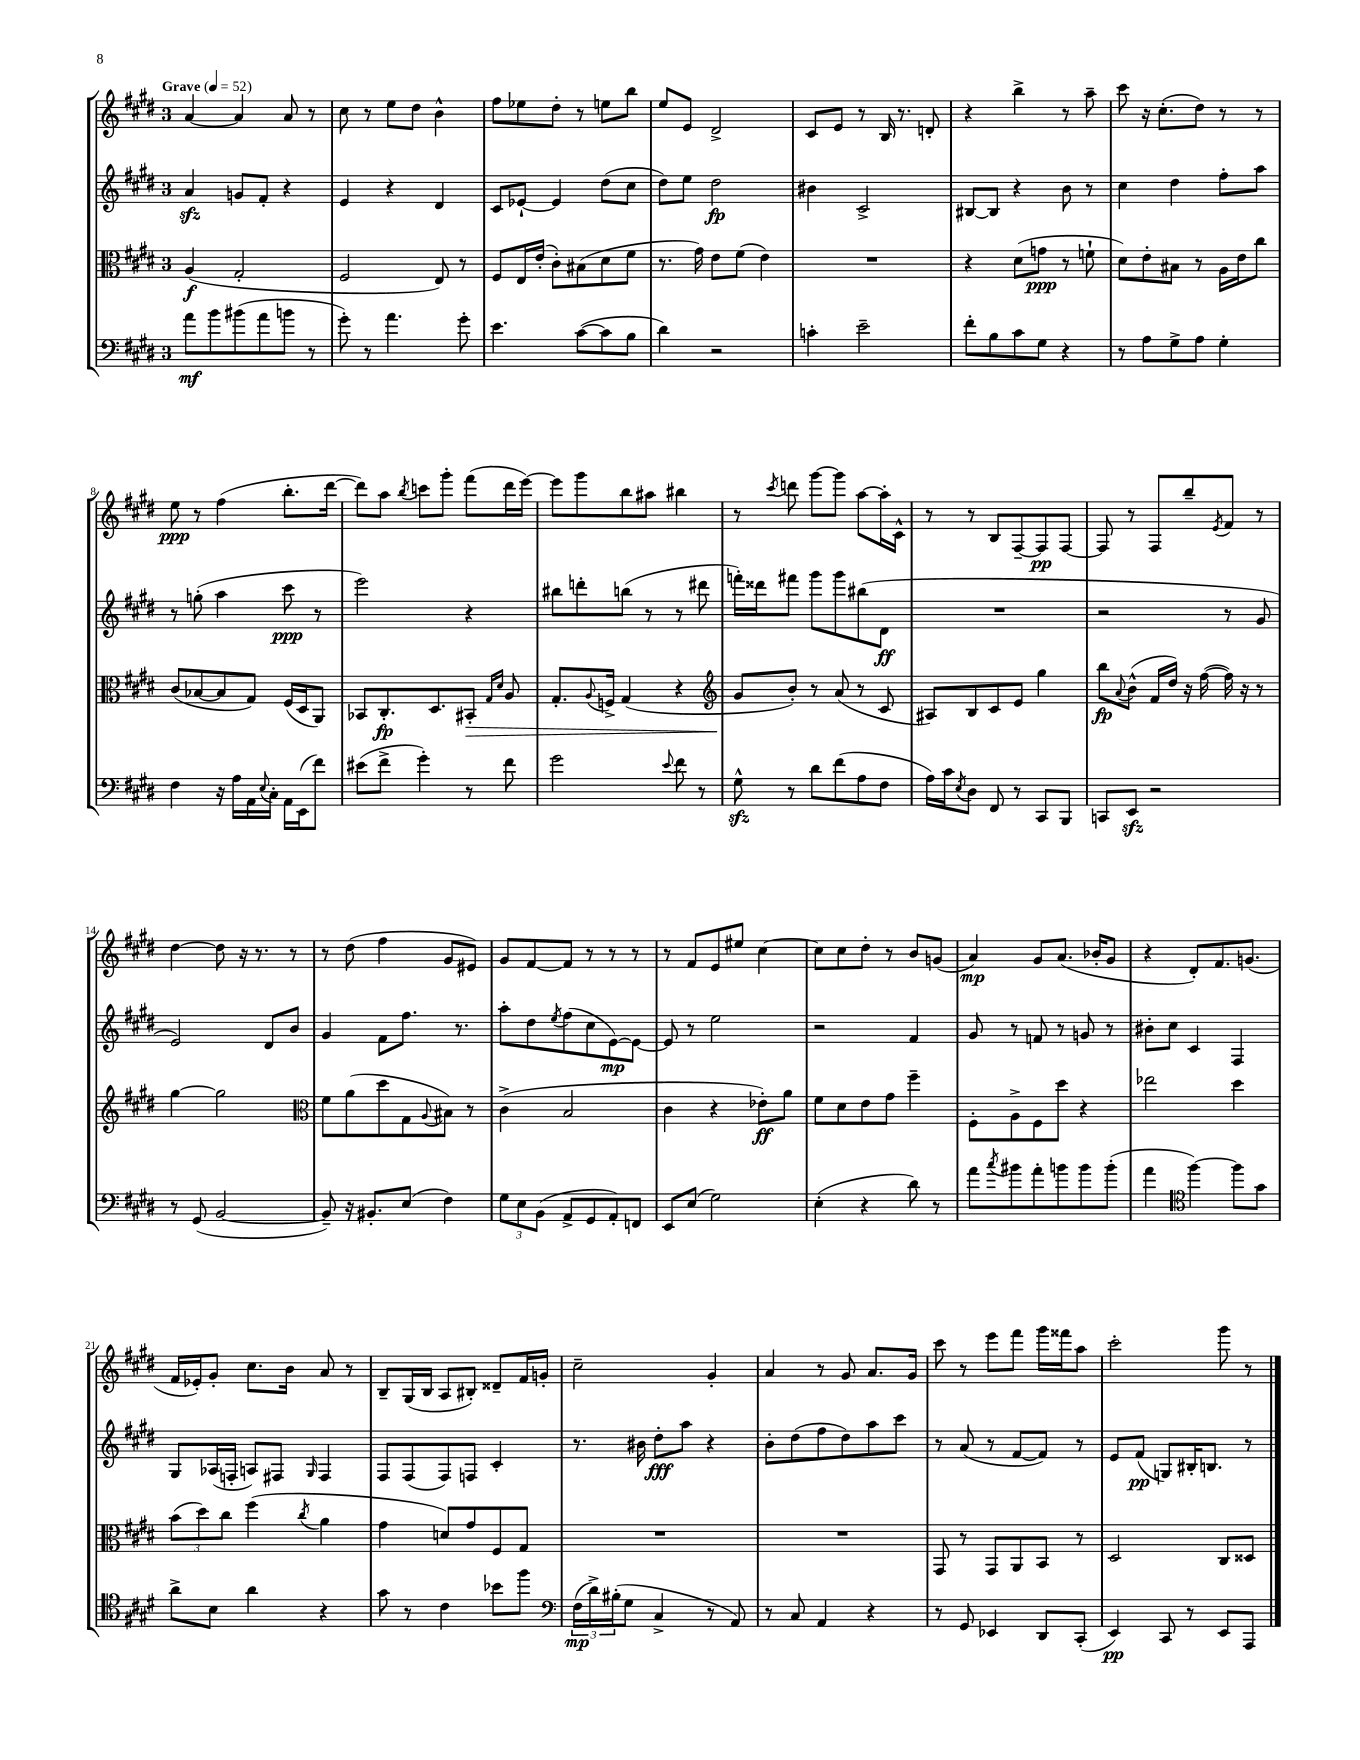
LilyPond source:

<<
\new StaffGroup <<
\new Staff = "s0" {
    \clef treble \key e \major \once \override Staff.TimeSignature.style = #'single-digit \time 3/4 \tempo "Grave" 4 = 52
    a'4~ a'4 a'8 r8 |
    cis''8 r8 e''8 dis''8 b'4-^ |
    fis''8 ees''8 dis''8-. r8 e''8 b''8 |
    e''8 e'8 dis'2-> |
    cis'8 e'8 r8 b16 r8. d'8-. |
    r4 b''4-> r8 a''8-- |
    cis'''8 r16 cis''8.-.( dis''8) r8 r8 |
    e''8\ppp r8 fis''4( b''8.-. dis'''16~ |
    dis'''8) a''8 \acciaccatura { b''8 } c'''8 gis'''8-. fis'''8( dis'''16 e'''16~) |
    e'''8 gis'''8 b''8 ais''8 bis''4 |
    r8 \acciaccatura { cis'''8 } d'''8 gis'''8~ gis'''8 a''8~ a''16-. cis'16-^ |
    r8 r8 b8 fis8~-- fis8\pp fis8~ |
    fis8 r8 fis8 b''8-- \acciaccatura { e'8 } fis'8 r8 |
    dis''4~ dis''8 r16 r8. r8 |
    r8 dis''8( fis''4 gis'8 eis'8) |
    gis'8 fis'8~ fis'8 r8 r8 r8 |
    r8 fis'8 e'8 eis''8 cis''4~ |
    cis''8 cis''8 dis''8-. r8 b'8 g'8( |
    a'4\mp) gis'8 a'8.( bes'16-. gis'8 |
    r4 dis'8-.) fis'8. g'8.( |
    fis'16 ees'16-.) gis'8-. cis''8. b'16 a'8 r8 |
    b8-- gis16( b16 a8 bis8-.) disis'8-- fis'16 g'16-. |
    cis''2-- gis'4-. |
    a'4 r8 gis'8 a'8. gis'16 |
    cis'''8 r8 e'''8 fis'''8 gis'''16 fisis'''16 a''8 |
    cis'''2-. gis'''8 r8 \bar "|." |
}
\new Staff = "s1" {
    \clef treble \key e \major \once \override Staff.TimeSignature.style = #'single-digit \time 3/4
    a'4\sfz g'8 fis'8-. r4 |
    e'4 r4 dis'4 |
    cis'8 ees'8~-! ees'4 dis''8( cis''8 |
    dis''8) e''8 dis''2\fp |
    bis'4 cis'2-> |
    bis8~ bis8 r4 b'8 r8 |
    cis''4 dis''4 fis''8-. a''8 |
    r8 g''8-.( a''4 cis'''8\ppp r8 |
    e'''2) r4 |
    bis''8 d'''8-. b''8( r8 r8 dis'''8 |
    f'''16-.) disis'''16 fis'''8 gis'''8 gis'''8 bis''8( dis'8\ff |
    R2. |
    r2 r8 gis'8 |
    e'2) dis'8 b'8 |
    gis'4 fis'8 fis''8. r8. |
    a''8-. dis''8 \acciaccatura { e''8 } fis''8( cis''8 e'8~\mp) e'8~ |
    e'8 r8 e''2 |
    r2 fis'4 |
    gis'8 r8 f'8 r8 g'8 r8 |
    bis'8-. cis''8 cis'4 fis4 |
    gis8 aes16( f16-. a8) fis8 \grace { gis16 } fis4 |
    fis8 fis8( fis8) f8 cis'4-. |
    r8. bis'16 dis''8-.\fff a''8 r4 |
    b'8-. dis''8( fis''8 dis''8) a''8 cis'''8 |
    r8 a'8( r8 fis'8~ fis'8) r8 |
    e'8 fis'8\pp( g8) bis16-. b8. r8 \bar "|." |
}
\new Staff = "s2" {
    \clef alto \key e \major \once \override Staff.TimeSignature.style = #'single-digit \time 3/4
    a4\f( gis2-. |
    fis2 e8) r8 |
    fis8 e16 e'16-.( cis'8-.) bis8( dis'8 fis'8 |
    r8. gis'16) e'8 fis'8( e'4) |
    R2. |
    r4 dis'8( g'8\ppp r8 f'8-! |
    dis'8) e'8-. bis8 r8 a16 e'16 cis''8 |
    cis'8( bes8~ bes8 gis8) fis16( dis16 a,8) |
    bes,8 cis8.-.\fp dis8. bis,8-.\> \grace { gis16 dis'16 } a8 |
    gis8.-. \appoggiatura { a8 } f16-> gis4( r4 |
    \clef treble gis'8\! b'8-.) r8 a'8( r8 cis'8 |
    ais8) b8 cis'8 e'8 gis''4 |
    b''8\fp \appoggiatura { a'8 } b'8-^( fis'16 dis''16) r16 fis''16~( fis''16) r16 r8 |
    gis''4~ gis''2 |
    \clef alto fis'8 a'8( dis''8 gis8 \appoggiatura { a8 } bis8) r8 |
    cis'4->( b2 |
    cis'4 r4 ees'8-.\ff) a'8 |
    fis'8 dis'8 e'8 gis'8 fis''4-- |
    fis8-. a8-> fis8 dis''8 r4 |
    ees''2 dis''4 |
    \tuplet 3/2 { b'8( dis''8) cis''8 } fis''4( \acciaccatura { cis''8 } a'4 |
    gis'4 d'8) gis'8 fis8 gis8 |
    R2. |
    R2. |
    gis,8 r8 gis,8 a,8 b,8 r8 |
    dis2 cis8 disis8 \bar "|." |
}
\new Staff = "s3" {
    \clef bass \key e \major \once \override Staff.TimeSignature.style = #'single-digit \time 3/4
    a'8\mf b'8 bis'8( a'8 b'8 r8 |
    gis'8-.) r8 a'4. gis'8-. |
    e'4. cis'8~( cis'8 b8 |
    dis'4) r2 |
    c'4-. e'2-- |
    fis'8-. b8 cis'8 gis8 r4 |
    r8 a8 gis8-> a8 gis4-. |
    fis4 r16 a16 a,16 \appoggiatura { e8 } cis16-. a,16 e,16( fis'8) |
    eis'8( fis'8-> gis'4-.) r8 fis'8 |
    gis'2 \appoggiatura { e'8 } fis'8 r8 |
    gis8-^\sfz r8 dis'8 fis'8( a8 fis8 |
    a16) cis'16 \acciaccatura { e8 } dis8 fis,8 r8 cis,8 b,,8 |
    c,8 e,8\sfz r2 |
    r8 gis,8( b,2~ |
    b,8--) r16 bis,8.-. e8( fis4) |
    \tuplet 3/2 { gis8 e8 b,8( } a,8-> gis,8 a,8-.) f,8 |
    e,8 e8( gis2) |
    e4-.( r4 dis'8) r8 |
    a'8 \acciaccatura { cis''8 } bis'8 a'8-. b'8 b'8 b'8-.( |
    a'4 \clef tenor fis''4~) fis''8 gis'8 |
    a'8-> b8 a'4 r4 |
    gis'8 r8 cis'4 bes'8 fis''8 |
    \clef bass \tuplet 3/2 { fis16\mp( dis'16->) bis16-.( } gis8 cis4-> r8 a,8) |
    r8 cis8 a,4 r4 |
    r8 gis,8 ees,4 dis,8 cis,8-.( |
    e,4\pp) cis,8 r8 e,8 a,,8 \bar "|." |
}
>>
>>
